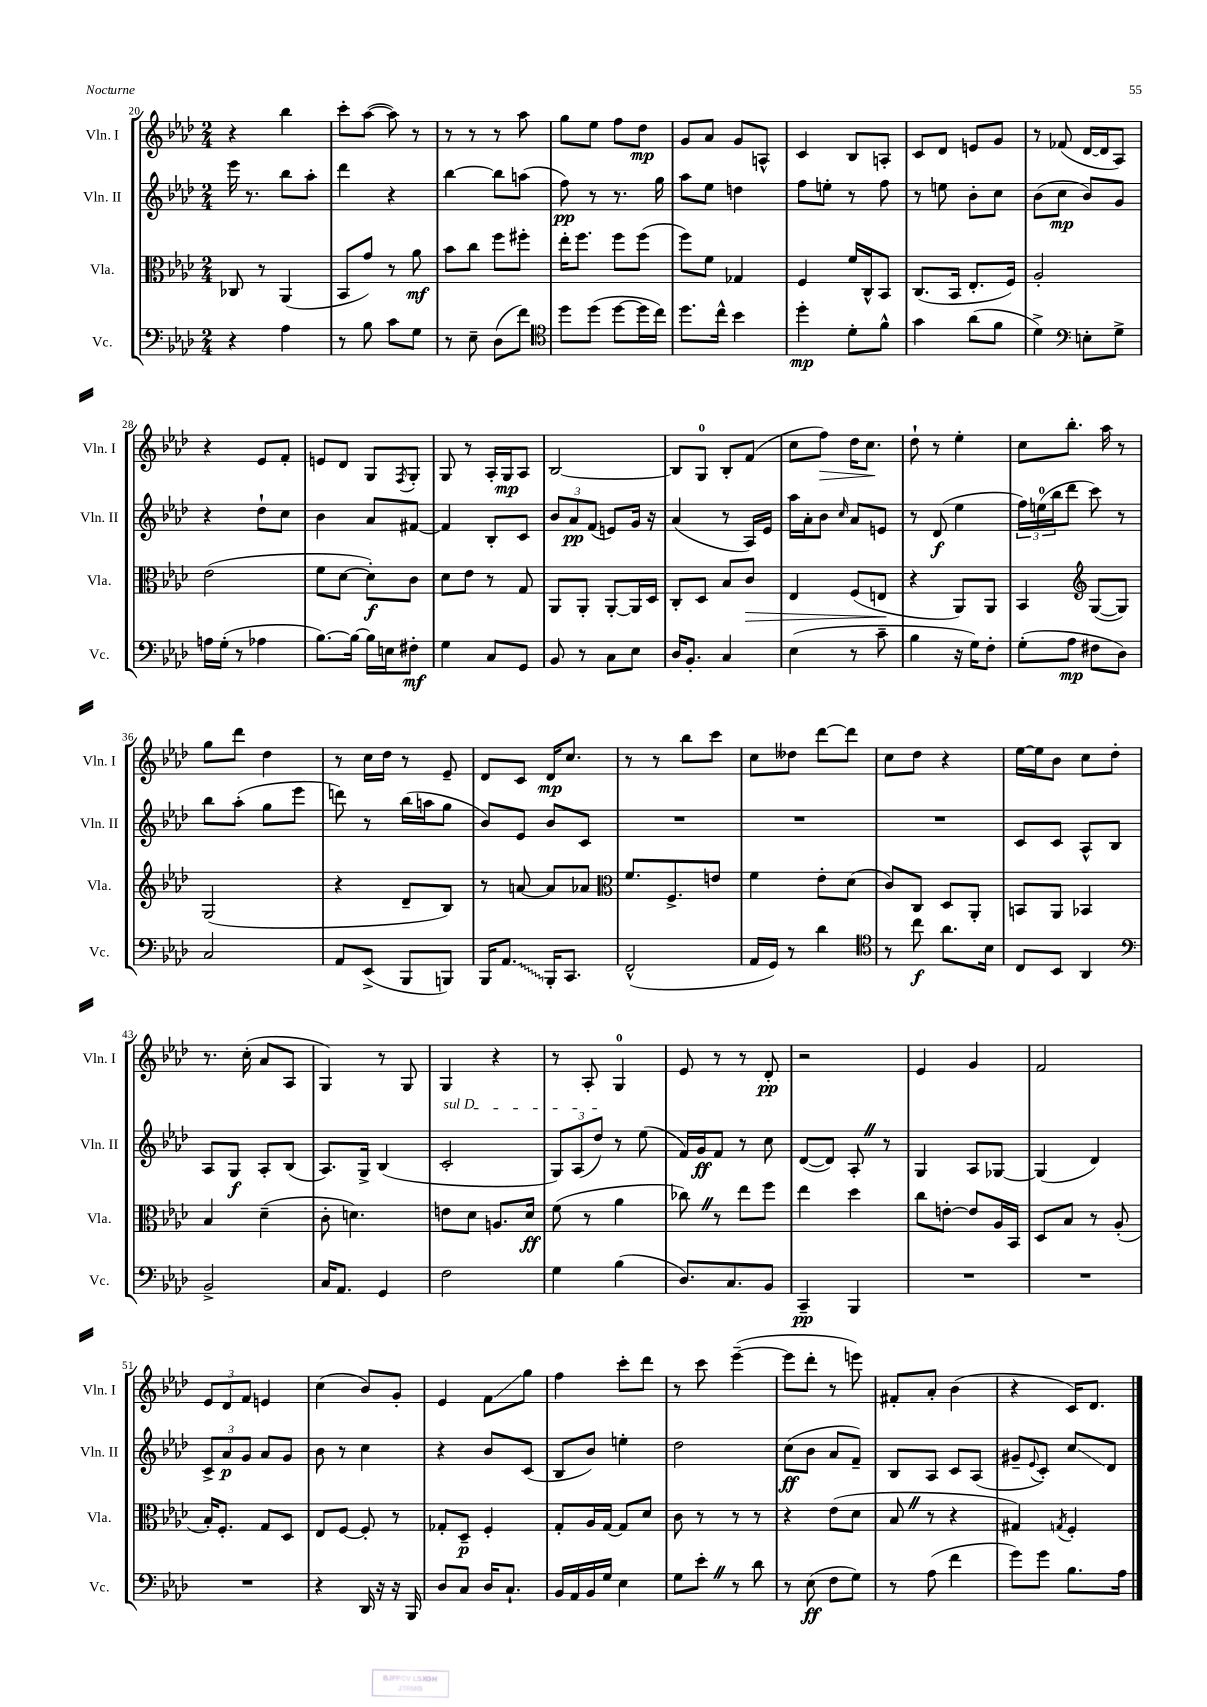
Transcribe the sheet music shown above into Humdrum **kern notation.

**kern	**kern	**kern	**kern
*staff4	*staff3	*staff2	*staff1
*clefF4	*clefC3	*clefG2	*clefG2
*k[b-e-a-d-]	*k[b-e-a-d-]	*k[b-e-a-d-]	*k[b-e-a-d-]
*M2/4	*M2/4	*M2/4	*M2/4
4r	8C-	16eee-	4r
.	.	8.r	.
.	8r	.	.
4A-	(4AA-	8bb-	4bb-
.	.	8aa-'	.
=	=	=	=
8r	8BB-	4ddd-	8ccc'
8B-	8g)	.	([8aa-
8c	8r	4r	8aa-])
8G	8a-	.	8r
=	=	=	=
8r	8b-	[4bb-	8r
8E-~	8cc	.	8r
(8D-	8ff	8bb-]	8r
8f)	8ff#'	(8aa	8aa-
=	=	=	=
*clefC4	*	*	*
8dd-	16ee-'	8ff)	8gg
.	8.ff	.	.
(8dd-	.	8r	8ee-
[8dd-	8ff	8.r	8ff
16dd-]	(8ff	.	8dd-
16cc)	.	16gg	.
=	=	=	=
8.dd-	8ff)	8aa-	8g
.	8f	8ee-	8a-
16cc^^	.	.	.
4b-	4G-	4dd	8g
.	.	.	8A^^
=	=	=	=
4dd-'	4F	8ff	4c
.	.	8ee'	.
8d-'	16f	8r	8B-
.	16C^^	.	.
8f^^	8BB-	8ff	8A'
=	=	=	=
4g	(8.C	8r	8c
.	.	8ee	8d-
.	16BB-	.	.
(8a-	8.E-'	8b-'	8e
8f	.	8cc	8g
.	16F)	.	.
=	=	=	=
4d-^)	2A-'	(8b-	8r
.	.	8cc	(8f-
*clefF4	*	*	*
8E'	.	8b-)	[16d-
.	.	.	16d-]
8G^	.	8g	8A-)
=	=	=	=
16A	(2e-	4r	4r
(16G'	.	.	.
8r	.	.	.
4A-	.	8dd-`	8e-
.	.	8cc	8f'
=	=	=	=
[8.B-)	8f	4b-	8e
.	[8d-	.	8d-
16B-_	.	.	.
16B-]	8d-'])	8a-	8G
16E	.	.	.
.	.	.	8qF
8F#'	8c	[8f#	8G'
=	=	=	=
4G	8d-	4f#]	8G
.	8e-	.	8r
8C	8r	8B-'	16A-'
.	.	.	16G
8GG	8G	8c	8A-
=	=	=	=
8BB-	8AA-	12b-	[2B-
.	.	12a-	.
8r	8AA-'	.	.
.	.	(12f	.
8C	[8AA-'	8e)	.
8E-	16AA-]	16g	.
.	16D-	16r	.
=	=	=	=
16D-	8C'	(4a-	8B-]
8.BB-'	.	.	.
.	8D-	.	8G
4C	8B-	8r	8B-'
.	8c	16A-)	(8f
.	.	16e-	.
=	=	=	=
(4E-	4E-	16aa-	8cc
.	.	16a-'	.
.	.	8b-	8ff)
.	.	16qqcc	.
8r	(8F	8a-	16dd-
.	.	.	8.cc
8c~	8E	8e	.
=	=	=	=
4B-	4r	8r	8dd-`
.	.	(8d-	8r
16r	8AA-)	4ee-	4ee-'
16G)	.	.	.
8F'	8AA-	.	.
=	=	=	=
(8G'	4BB-	24ff)	8cc
.	.	(24ee	.
.	.	24bb-	.
8A-	.	8ddd-	8.bb-'
*	*clefG2	*	*
8F#	([8G	8ccc)	.
.	.	.	16aa-
8D-)	8G])	8r	8r
=	=	=	=
2C	(2G	8bb-	8gg
.	.	(8aa-'	8ddd-
.	.	8gg	4dd-
.	.	8eee-	.
=	=	=	=
8AA-	4r	8ddd)	8r
(8EE-^	.	8r	16cc
.	.	.	16dd-
8BBB-	8d-~	(16bb-	8r
.	.	16aa	.
8BBB)	8B-)	8gg	8e-~
=	=	=	=
16BBB-	8r	8b-)	8d-
8.AA-	.	.	.
.	[8a	8e-	8c
16BBB-'	8a]	8b-	16d-
8.CC	.	.	8.cc
.	8a-	8c	.
=	=	=	=
*	*clefC3	*	*
(2FF^^	8.f	2r	8r
.	.	.	8r
.	8.F^	.	.
.	.	.	8bb-
.	8e	.	8ccc
=	=	=	=
16AA-	4f	2r	8cc
16GG)	.	.	.
8r	.	.	8dd--
4d-	8e-'	.	[8ddd-
.	(8d-	.	8ddd-]
=	=	=	=
*clefC4	*	*	*
8r	8c)	2r	8cc
8cc	8C	.	8dd-
8.a-	8D-	.	4r
.	8AA-'	.	.
16B-	.	.	.
=	=	=	=
8C	8BB	8c	[16ee-
.	.	.	16ee-]
8BB-	8AA-	8c	8b-
4AA-	4BB-	8A-^^	8cc
.	.	8B-	8dd-'
=	=	=	=
*clefF4	*	*	*
2BB-^	4B-	8A-	8.r
.	.	8G	.
.	.	.	(16cc'
.	(4d-~	8A-'	8a-
.	.	(8B-	8A-
=	=	=	=
16C	8c'	8.A-)	4G)
8.AA-	.	.	.
.	4.d)	.	.
.	.	16G^	.
4GG	.	(4B-	8r
.	.	.	8G
=	=	=	=
2F	8e	2c'	4G
.	8d-	.	.
.	8.A	.	4r
.	16d-	.	.
=	=	=	=
4G	(8f	12G)	8r
.	.	(12A-	.
.	8r	.	8A-'
.	.	12dd-)	.
(4B-	4a-	8r	4G
.	.	(8ee-	.
=	=	=	=
8.D-)	8cc-)	16f)	8e-
.	.	16g	.
.	8r	8f	8r
8.C	.	.	.
.	8ee-	8r	8r
8BB-	8ff	8cc	8d-'
=	=	=	=
4CC~	4ee-	([8d-	2r
.	.	8d-])	.
4BBB-	4dd-	8A-'	.
.	.	8r	.
=	=	=	=
2r	8cc	4G	4e-
.	[8e'	.	.
.	8e]	8A-	4g
.	16A-	[8G-	.
.	16BB-	.	.
=	=	=	=
2r	8D-	(4G-]	2f
.	8B-	.	.
.	8r	4d-)	.
.	(8A-'	.	.
=	=	=	=
2r	16B-')	12c^	12e-
.	8.F'	.	.
.	.	12a-	12d-
.	.	12g	12f
.	8G	8a-	4e
.	8D-	8g	.
=	=	=	=
4r	8E-	8b-	(4cc
.	[8F	8r	.
16DD-	8F']	4cc	8b-)
16r	.	.	.
16r	8r	.	8g'
16BBB-	.	.	.
=	=	=	=
8D-	8G-'	4r	4e-
8C	8D-~	.	.
16D-	4F'	8b-	8f
8.C`	.	.	.
.	.	(8c	8gg
=	=	=	=
16BB-	8G'	8B-	4ff
16AA-	.	.	.
16BB-	16A-	8b-)	.
16G	[16G	.	.
4E-	8G]	4ee'	8ccc'
.	8d-	.	8ddd-
=	=	=	=
8G	8c	2dd-	8r
8e-'	8r	.	8ccc
8r	8r	.	([4eee-~
8d-	8r	.	.
=	=	=	=
8r	4r	(8cc	8eee-]
(8E-	.	8b-	8ddd-'
8F	(8e-	8a-	8r
8G)	8d-	8f~)	8eee)
=	=	=	=
8r	8B-	8B-	8f#'
(8A-	8r	8A-	8a-'
4f	4r	8c	(4b-
.	.	(8A-	.
=	=	=	=
8g)	4G#)	8g#~	4r
.	.	8qqe-	.
8g	.	8c')	.
.	8qG	.	.
8.B-	4F'	8cc	16c)
.	.	.	8.d-
.	.	8d-	.
16A-	.	.	.
==	==	==	==
*-	*-	*-	*-
